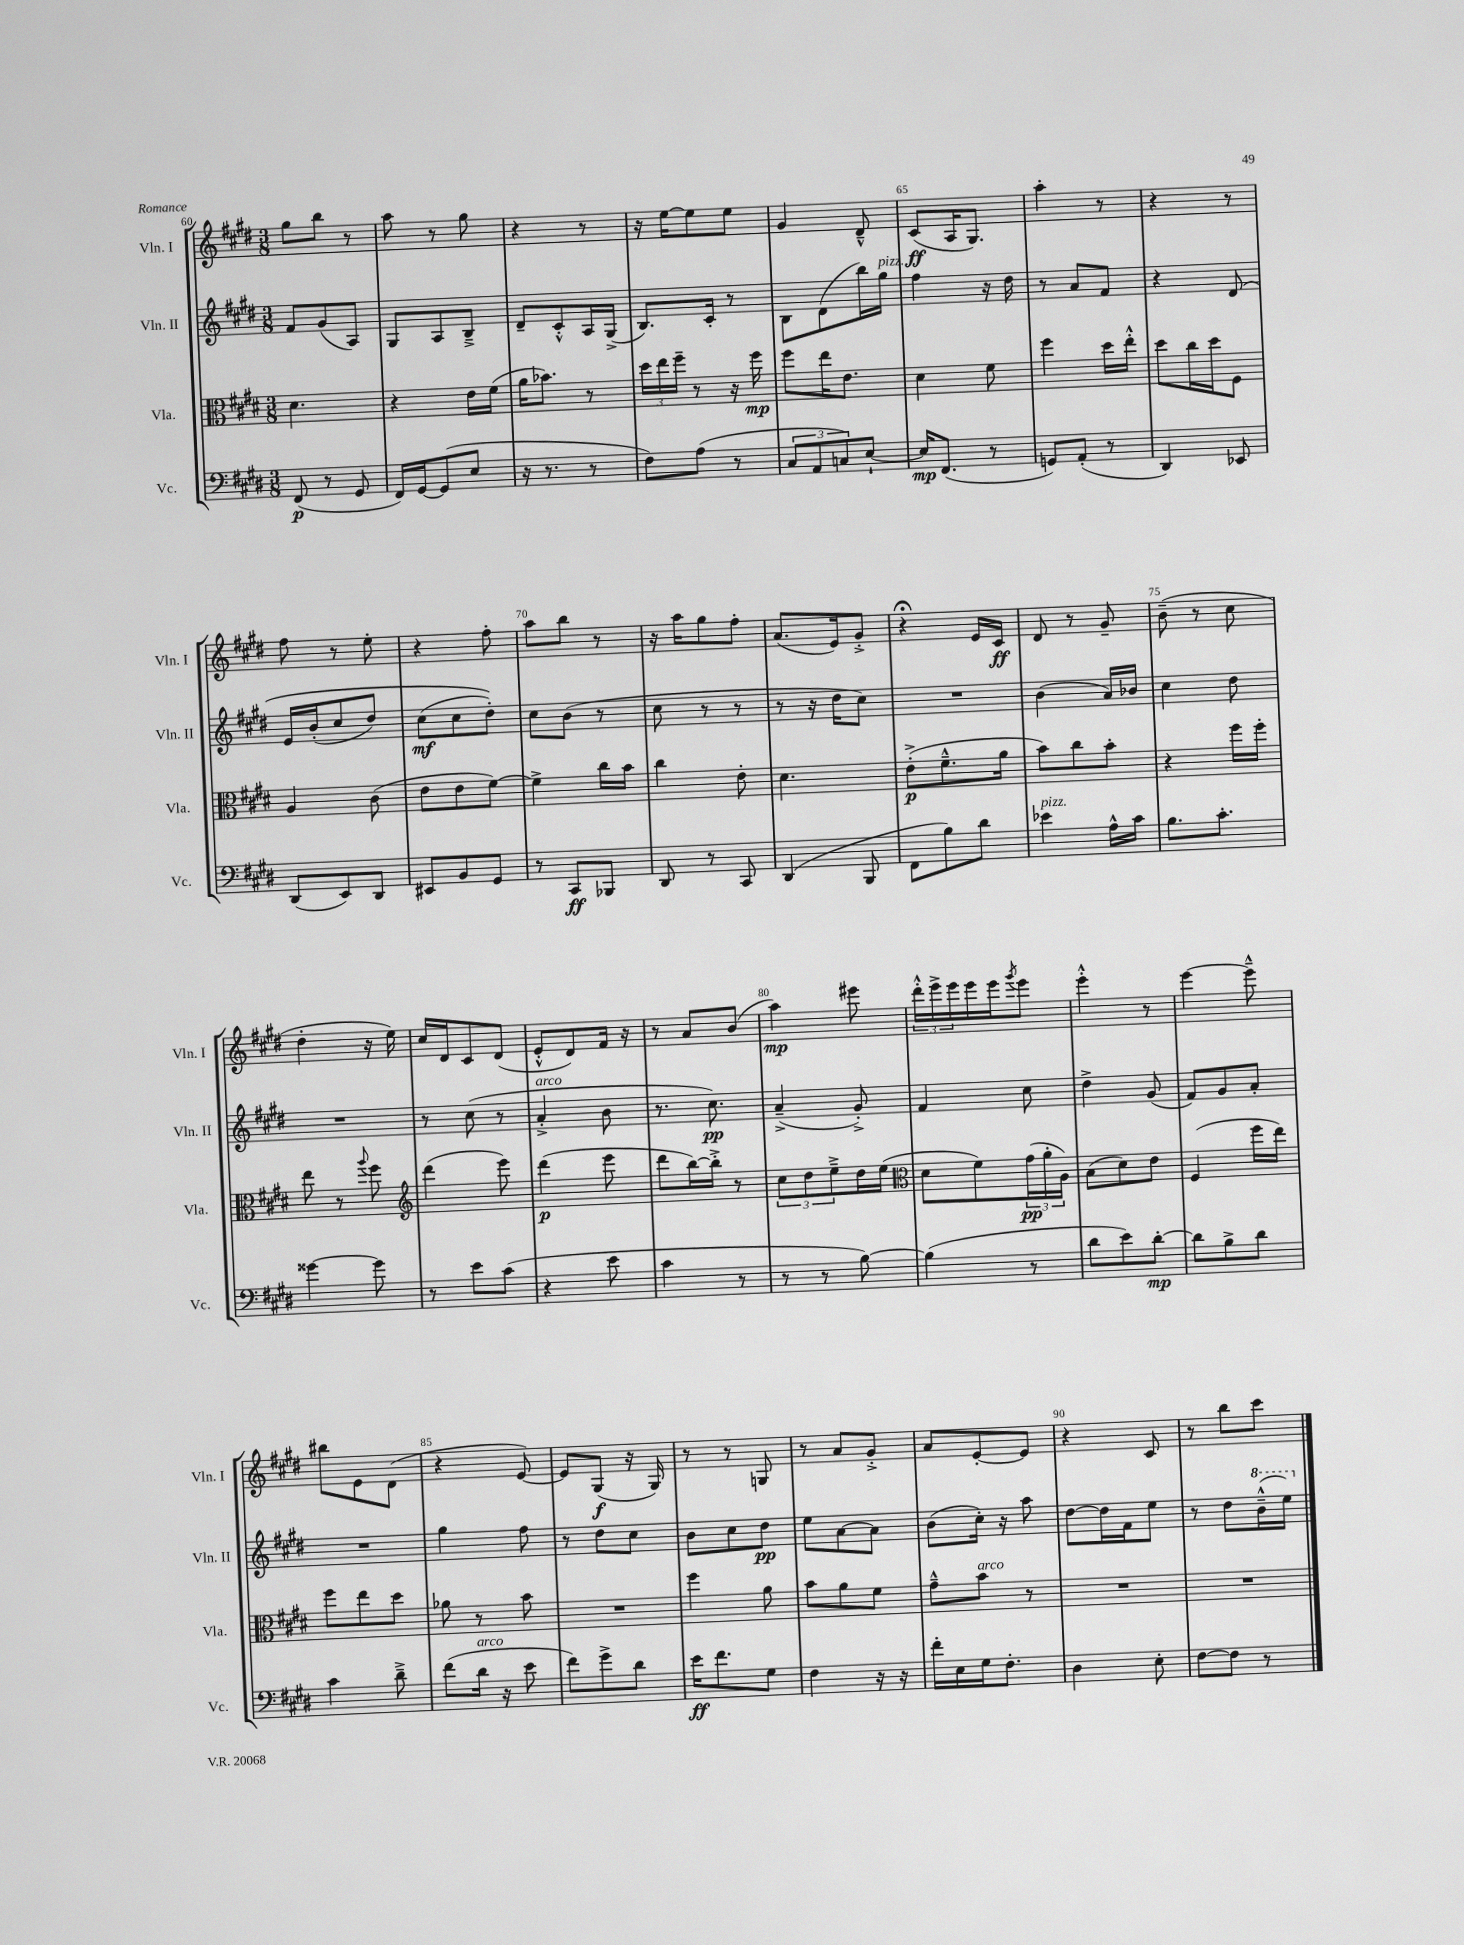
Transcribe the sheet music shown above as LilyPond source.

<<
\new StaffGroup <<
\new Staff = "s0" \with { instrumentName = "Vln. I" shortInstrumentName = "Vln. I" } {
    \clef treble \key e \major \numericTimeSignature \time 3/8
    gis''8 b''8 r8 |
    a''8 r8 gis''8 |
    r4 r8 |
    r16 e''16~ e''8 e''8 |
    gis'4 dis'8---^ |
    cis'8\ff( a16 gis8.) |
    a''4-. r8 |
    r4 r8 |
    fis''8 r8 e''8-. |
    r4 fis''8-. |
    a''8 b''8 r8 |
    r16 a''16 gis''8 fis''8-. |
    a'8.( e'16) gis'8-.-> |
    r4\fermata e'16 cis'16\ff |
    dis'8 r8 gis'8-- |
    b'8--( r8 cis''8 |
    dis''4-. r16 e''16) |
    cis''16 dis'16 cis'8 dis'8( |
    e'8-.-^ dis'8) fis'16 r16 |
    r8 a'8 b'8( |
    a''4\mp) eis'''8 |
    \tuplet 3/2 { dis'''16-.-^ e'''16-> e'''16 } e'''16 e'''16 \acciaccatura { gis'''8 } e'''8 |
    e'''4-.-^ r8 |
    e'''4~ e'''8---^ |
    bis''8 e'8 dis'8( |
    r4 e'8~) |
    e'8 gis8\f( r16 gis16) |
    r8 r8 g8 |
    r8 a'8 gis'8-.-> |
    a'8 e'8~-. e'8 |
    r4 cis'8 |
    r8 b''8 cis'''8 \bar "|." |
}
\new Staff = "s1" \with { instrumentName = "Vln. II" shortInstrumentName = "Vln. II" } {
    \clef treble \key e \major \numericTimeSignature \time 3/8
    fis'8 gis'8( a8) |
    gis8 a8 b8---> |
    dis'8-- cis'8-.-^ a16 gis16->( |
    b8.) cis'16-. r8 |
    b8 dis'8( b''16) gis''16^\markup { \italic "pizz." } |
    fis''4 r16 dis''16 |
    r8 a'8 fis'8 |
    r4 dis'8\( |
    e'16 b'16-.( cis''8 dis''8) |
    cis''8\mf( cis''8 dis''8-.)\) |
    cis''8 b'8( r8 |
    cis''8 r8 r8 |
    r8 r16 dis''16 cis''8) |
    R4. |
    b'4( a'16) bes'16 |
    cis''4 dis''8 |
    R4. |
    r8 cis''8( r8 |
    a'4-.->^\markup { \italic "arco" } b'8 |
    r8. cis''8.\pp) |
    a'4--->( gis'8-.->) |
    fis'4 cis''8 |
    dis''4-> gis'8( |
    fis'8) gis'8 a'8-. |
    R4. |
    gis''4 fis''8 |
    r8 dis''8 cis''8 |
    b'8 cis''8 dis''8\pp |
    e''8 a'8~ a'8 |
    b'8( cis''16-.) r16 a''8 |
    dis''8~ dis''16 fis'16 e''8 |
    r8 dis''8 \ottava #1 b''16---^( e'''16) \ottava #0 \bar "|." |
}
\new Staff = "s2" \with { instrumentName = "Vla." shortInstrumentName = "Vla." } {
    \clef alto \key e \major \numericTimeSignature \time 3/8
    dis'4. |
    r4 e'16 fis'16( |
    a'16 bes'8.) r8 |
    \tuplet 3/2 { dis''16 e''16 fis''16-- } r8 r16 fis''16\mp |
    fis''8 e''16 e'8. |
    dis'4 fis'8 |
    fis''4 dis''16 e''16-.-^ |
    dis''8 cis''16 dis''16 fis8 |
    a4 cis'8( |
    e'8 e'8 fis'8~) |
    fis'4-> cis''16 b'16 |
    cis''4 e'8-. |
    dis'4. |
    e'8-.->\p( fis'8.---^ a'16 |
    b'8) cis''8 b'8-. |
    r4 fis''16 fis''16-. |
    e''8 r8 \appoggiatura { a''8 } fis''8 |
    \clef treble dis'''4( e'''8) |
    dis'''4\p( e'''8 |
    dis'''8 b''16~) b''16-.-> r8 |
    \tuplet 3/2 { cis''8 dis''8 e''8---> } dis''16 e''16( |
    \clef alto dis'8 fis'8) \tuplet 3/2 { gis'16\pp( a'16-. a16) } |
    b8( dis'8) e'8 |
    fis4( fis''16 e''16) |
    fis''8 e''8 dis''8 |
    aes'8 r8 b'8 |
    R4. |
    fis''4 a'8 |
    b'8 a'8 fis'8 |
    gis'8---^ b'8^\markup { \italic "arco" } r8 |
    R4. |
    R4. \bar "|." |
}
\new Staff = "s3" \with { instrumentName = "Vc." shortInstrumentName = "Vc." } {
    \clef bass \key e \major \numericTimeSignature \time 3/8
    fis,8\p( r8 gis,8 |
    fis,16) gis,16~ gis,8( e8 |
    r16 r8. r8 |
    fis8) a8( r8 |
    \tuplet 3/2 { cis8 a,8 c8) } e8~-! |
    e16\mp fis,8.( r8 |
    g,8) a,8-.( r8 |
    dis,4) ees,8 |
    dis,8( e,8) dis,8 |
    eis,8 b,8 gis,8 |
    r8 cis,8\ff bes,,8 |
    dis,8 r8 cis,8 |
    dis,4( b,,8 |
    fis,8 b8) dis'8 |
    ees'4^\markup { \italic "pizz." } a16-^ cis'16 |
    b8. cis'8.-. |
    gisis'4~ gisis'8 |
    r8 e'8 cis'8( |
    r4 e'8 |
    cis'4 r8 |
    r8 r8 b8~) |
    b4( r8 |
    dis'8 e'8) dis'8~-.\mp |
    dis'8 b8-> dis'8 |
    cis'4 dis'8---> |
    fis'8( dis'16^\markup { \italic "arco" } r16 e'8 |
    fis'8) gis'8-> dis'8 |
    e'16\ff fis'8. gis8 |
    fis4 r16 r16 |
    fis'16-. e16 gis16 fis8.-. |
    dis4 e8-. |
    fis8~ fis8 r8 \bar "|." |
}
>>
>>
\layout { \context { \Score currentBarNumber = #60 \override BarNumber.break-visibility = ##(#f #t #t) barNumberVisibility = #(every-nth-bar-number-visible 5) } }
